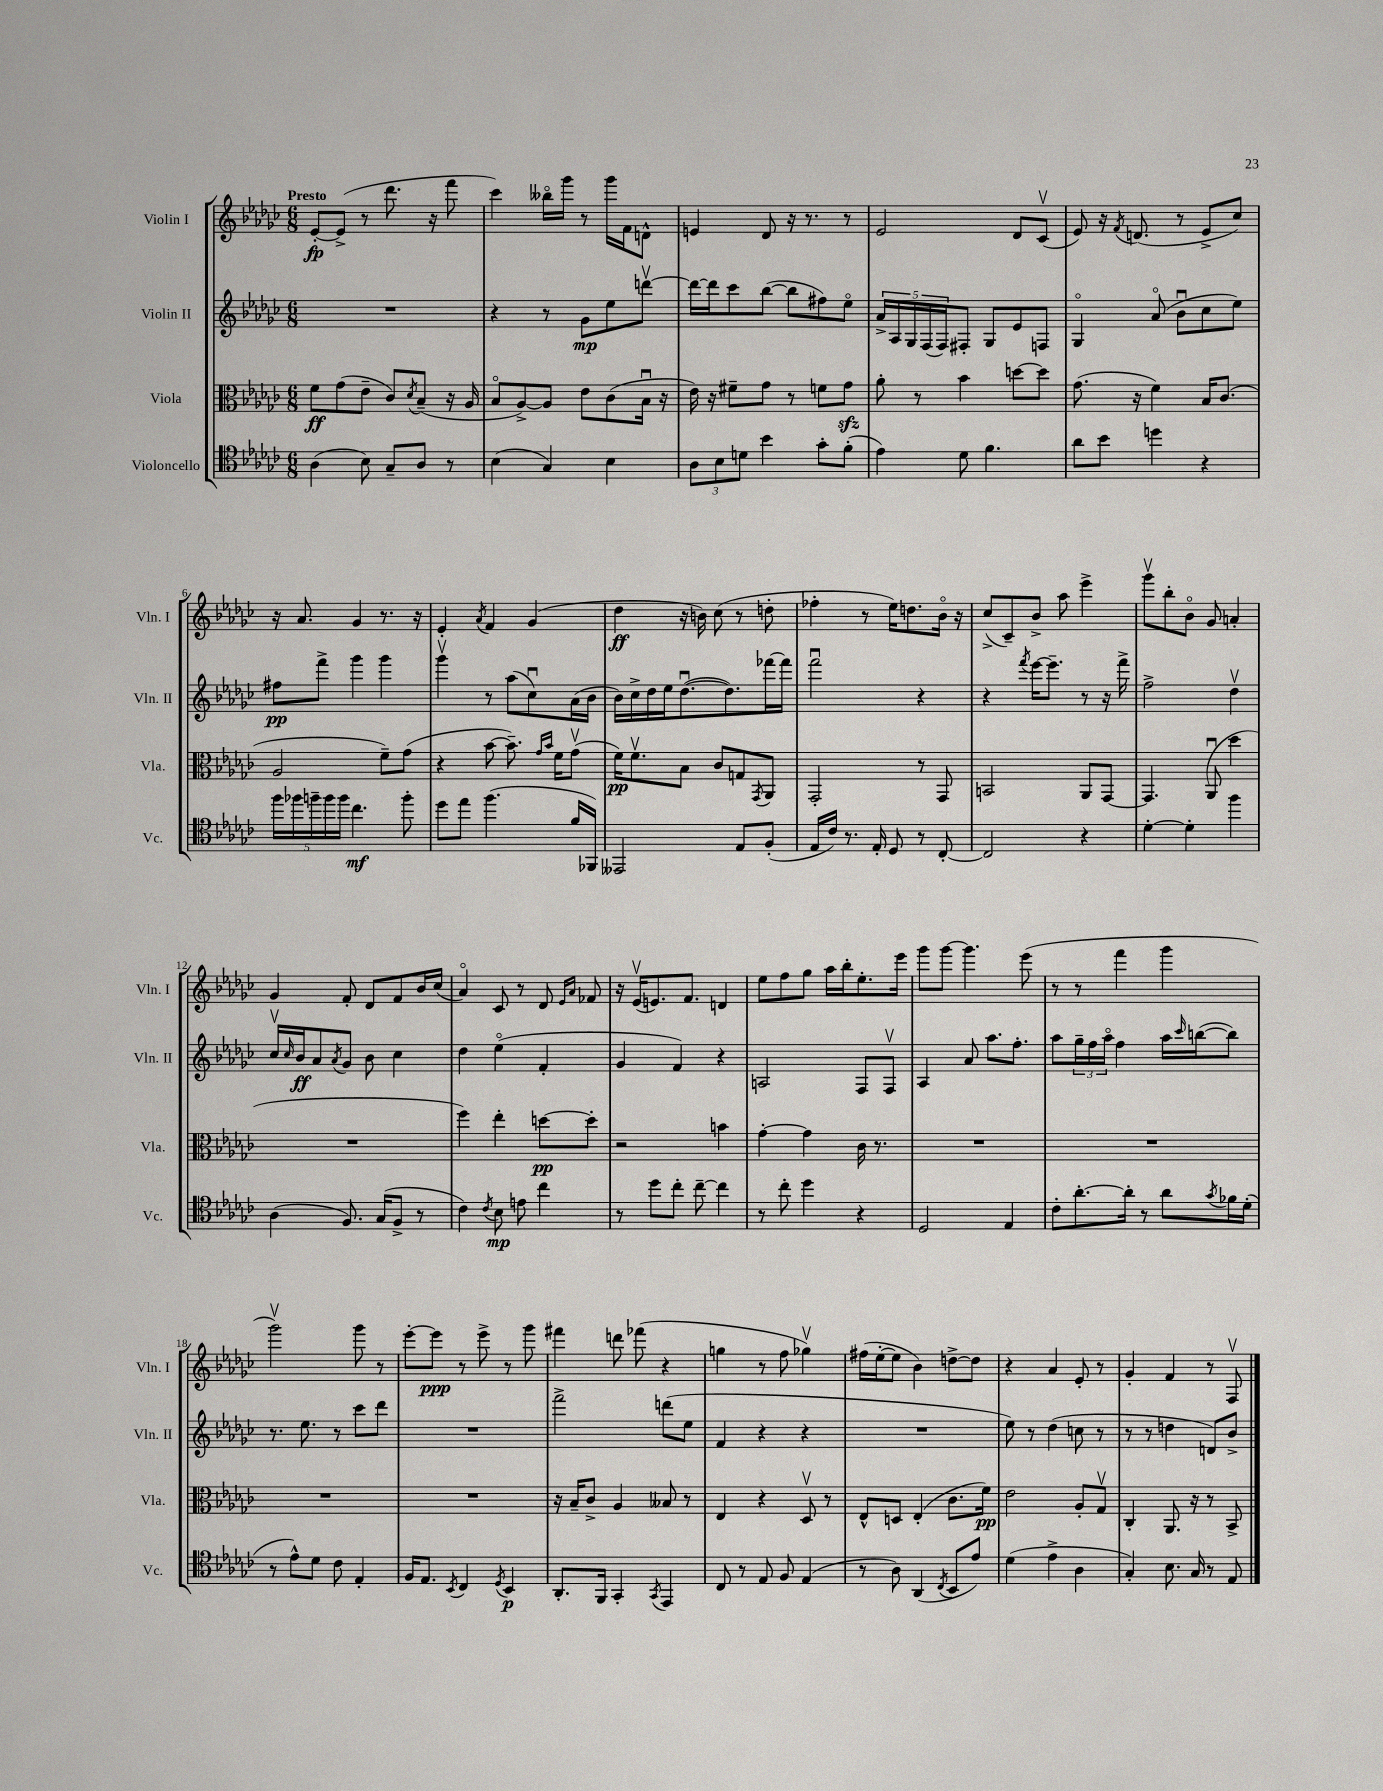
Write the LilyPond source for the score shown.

<<
\new StaffGroup <<
\new Staff = "s0" \with { instrumentName = "Violin I" shortInstrumentName = "Vln. I" } {
    \clef treble \key ges \major \numericTimeSignature \time 6/8 \tempo "Presto"
    ees'8~-.\fp ees'8->( r8 des'''8. r16 f'''8 |
    ces'''4) beses''16\flageolet ges'''16 r8 ges'''16 f'16 d'8-^ |
    e'4 des'8 r16 r8. r8 |
    ees'2 des'8 ces'8\upbow( |
    ees'8) r16 \acciaccatura { f'8 } d'8.( r8 ees'8-> ces''8) |
    r16 aes'8. ges'4 r8. r16 |
    ees'4-. \acciaccatura { aes'8 } f'4 ges'4( |
    des''4\ff r16 b'16) ces''8( r8 d''8-. |
    fes''4-. r8 ees''16) d''8. bes'16\flageolet r16 |
    ces''8->( ces'8--) bes'8-> aes''8 ees'''4-> |
    ges'''8\upbow bes''8-. bes'8\flageolet ges'8 a'4-. |
    ges'4 f'8-. des'8 f'8 bes'16 ces''16( |
    aes'4\flageolet) ces'8 r8 des'8 \grace { ees'16 aes'16 } fes'8 |
    r16 ees'16\upbow( e'8.) f'8. d'4 |
    ees''8 f''8 ges''8 aes''16 bes''16-. ees''8.-. ees'''16 |
    ges'''8 ges'''8~ ges'''4. ees'''8( |
    r8 r8 f'''4 ges'''4 |
    ges'''2\upbow) ges'''8 r8 |
    ees'''8~-. ees'''8\ppp r8 ees'''8-> r8 ges'''8 |
    fis'''4 d'''8 fes'''8( r4 |
    g''4 r8 f''8 ges''4\upbow) |
    fis''16( ees''16~-. ees''8 bes'4) d''8~-> d''8 |
    r4 aes'4 ees'8-. r8 |
    ges'4-. f'4 r8 f8\upbow \bar "|." |
}
\new Staff = "s1" \with { instrumentName = "Violin II" shortInstrumentName = "Vln. II" } {
    \clef treble \key ges \major \numericTimeSignature \time 6/8
    R2. |
    r4 r8 ges'8\mp ees''8 d'''8~\upbow |
    d'''16~ d'''16 ces'''8 bes''8~( bes''8 fis''8) ees''8\flageolet |
    \tuplet 5/4 { aes'16-> aes16 ges16 f16( f16) } fis8-. ges8 ees'8 f8 |
    ges4\flageolet aes'8\flageolet( bes'8\downbow ces''8 ees''8) |
    fis''8\pp f'''8-> ges'''4 ges'''4 |
    ges'''4\upbow r8 aes''8( ces''8\downbow) aes'16( bes'16 |
    bes'16) ces''16-> des''16 ees''16 des''8.~\downbow( des''8.) fes'''16~ fes'''16 |
    f'''2\downbow r4 |
    r4 \acciaccatura { f'''8 } ees'''16~ ees'''8.-- r8 r16 f'''16-> |
    f''2-> des''4\upbow |
    ces''16\upbow \grace { ces''16 } bes'16\ff aes'8 \acciaccatura { aes'8 } ges'8 bes'8 ces''4 |
    des''4 ees''4\flageolet( f'4-. |
    ges'4 f'4) r4 |
    a2 f8 f8\upbow |
    aes4 aes'8 aes''8. f''8.-. |
    aes''8 \tuplet 3/2 { ges''16-- f''16 aes''16\flageolet } f''4 aes''16 \grace { ces'''16 } b''16~( b''8) |
    r8. ees''8. r8 ces'''8 des'''8 |
    R2. |
    f'''2-> d'''8( ees''8 |
    f'4 r4 r4 |
    R2. |
    ees''8) r8 des''4( c''8 r8 |
    r8 r8 d''4 d'8) bes'8-> \bar "|." |
}
\new Staff = "s2" \with { instrumentName = "Viola" shortInstrumentName = "Vla." } {
    \clef alto \key ges \major \numericTimeSignature \time 6/8
    f'8\ff ges'8( ees'8-- ces'8) \acciaccatura { des'8 } bes8--( r16 aes16 |
    bes8\flageolet aes8~->) aes8 ees'8 ces'8( bes16\downbow r16 |
    ees'16) r16 fis'8-- ges'8 r8 f'8 ges'8\sfz |
    aes'8-. r8 bes'4 d''8~ d''8 |
    ges'8.( r16 f'4) bes16 ces'8.( |
    aes2 f'8--) ges'8( |
    r4 bes'8~ bes'8.--) \grace { ges'16 bes'16 } f'16 ges'8\upbow( |
    f'16\pp) f'8.\upbow bes8 ces'8 g8 \acciaccatura { ges,8 } aes,8 |
    ges,2-. r8 ges,8 |
    b,2 aes,8 ges,8~ |
    ges,4. aes,8\downbow( des''4 |
    R2. |
    f''4) ees''4-. d''8~\pp d''8-. |
    r2 b'4 |
    ges'4~-. ges'4 ces'16 r8. |
    R2. |
    R2. |
    R2. |
    R2. |
    r16 bes16-- ces'8-> aes4 beses8 r8 |
    ees4 r4 des8\upbow r8 |
    ees8-^ d8 ees4-.( ces'8. f'16\pp) |
    ees'2 aes8-. ges8\upbow |
    ces4-. aes,8. r16 r8 bes,8-> \bar "|." |
}
\new Staff = "s3" \with { instrumentName = "Violoncello" shortInstrumentName = "Vc." } {
    \clef tenor \key ges \major \numericTimeSignature \time 6/8
    aes4( bes8) ges8-- aes8 r8 |
    bes4( ges4) bes4 |
    \tuplet 3/2 { aes8 bes8 d'8 } bes'4 ges'8-. f'8-.( |
    ees'4) des'8 f'4. |
    aes'8 bes'8 d''4 r4 |
    \tuplet 5/4 { f''16 fes''16 f''16-- f''16 f''16 } ces''4.\mf f''8-. |
    des''8 ees''8 f''4.( f'16 fes,16) |
    eeses,2 ees8 f8-.( |
    ees16 ces'16) r8. ees16-. des8 r8 ces8~-. |
    ces2 r4 |
    des'4~-. des'4-. f''4 |
    aes4( f8.) ges16( f8-> r8 |
    ces'4) \acciaccatura { ces'8 } bes8\mp e'8 ces''4 |
    r8 des''8 ces''8-. ces''8~-- ces''4 |
    r8 ces''8-. des''4 r4 |
    des2 ees4 |
    ces'8-. aes'8.~-. aes'16-. r8 aes'8 \acciaccatura { ges'8 } fes'16 des'16-.( |
    r8 ees'8-^) des'8 ces'8 ees4-. |
    f16 ees8. \acciaccatura { bes,8 } ces4 \acciaccatura { des8 } bes,4\p |
    aes,8.-. f,16 ges,4-. \acciaccatura { ges,8 } ees,4 |
    ces8 r8 ees8 f8 ees4( |
    r8 aes8) aes,4( \acciaccatura { ces8 } bes,8 ees'8) |
    des'4( ees'4-> aes4 |
    ges4-.) bes8. ges16 r8 ees8 \bar "|." |
}
>>
>>
